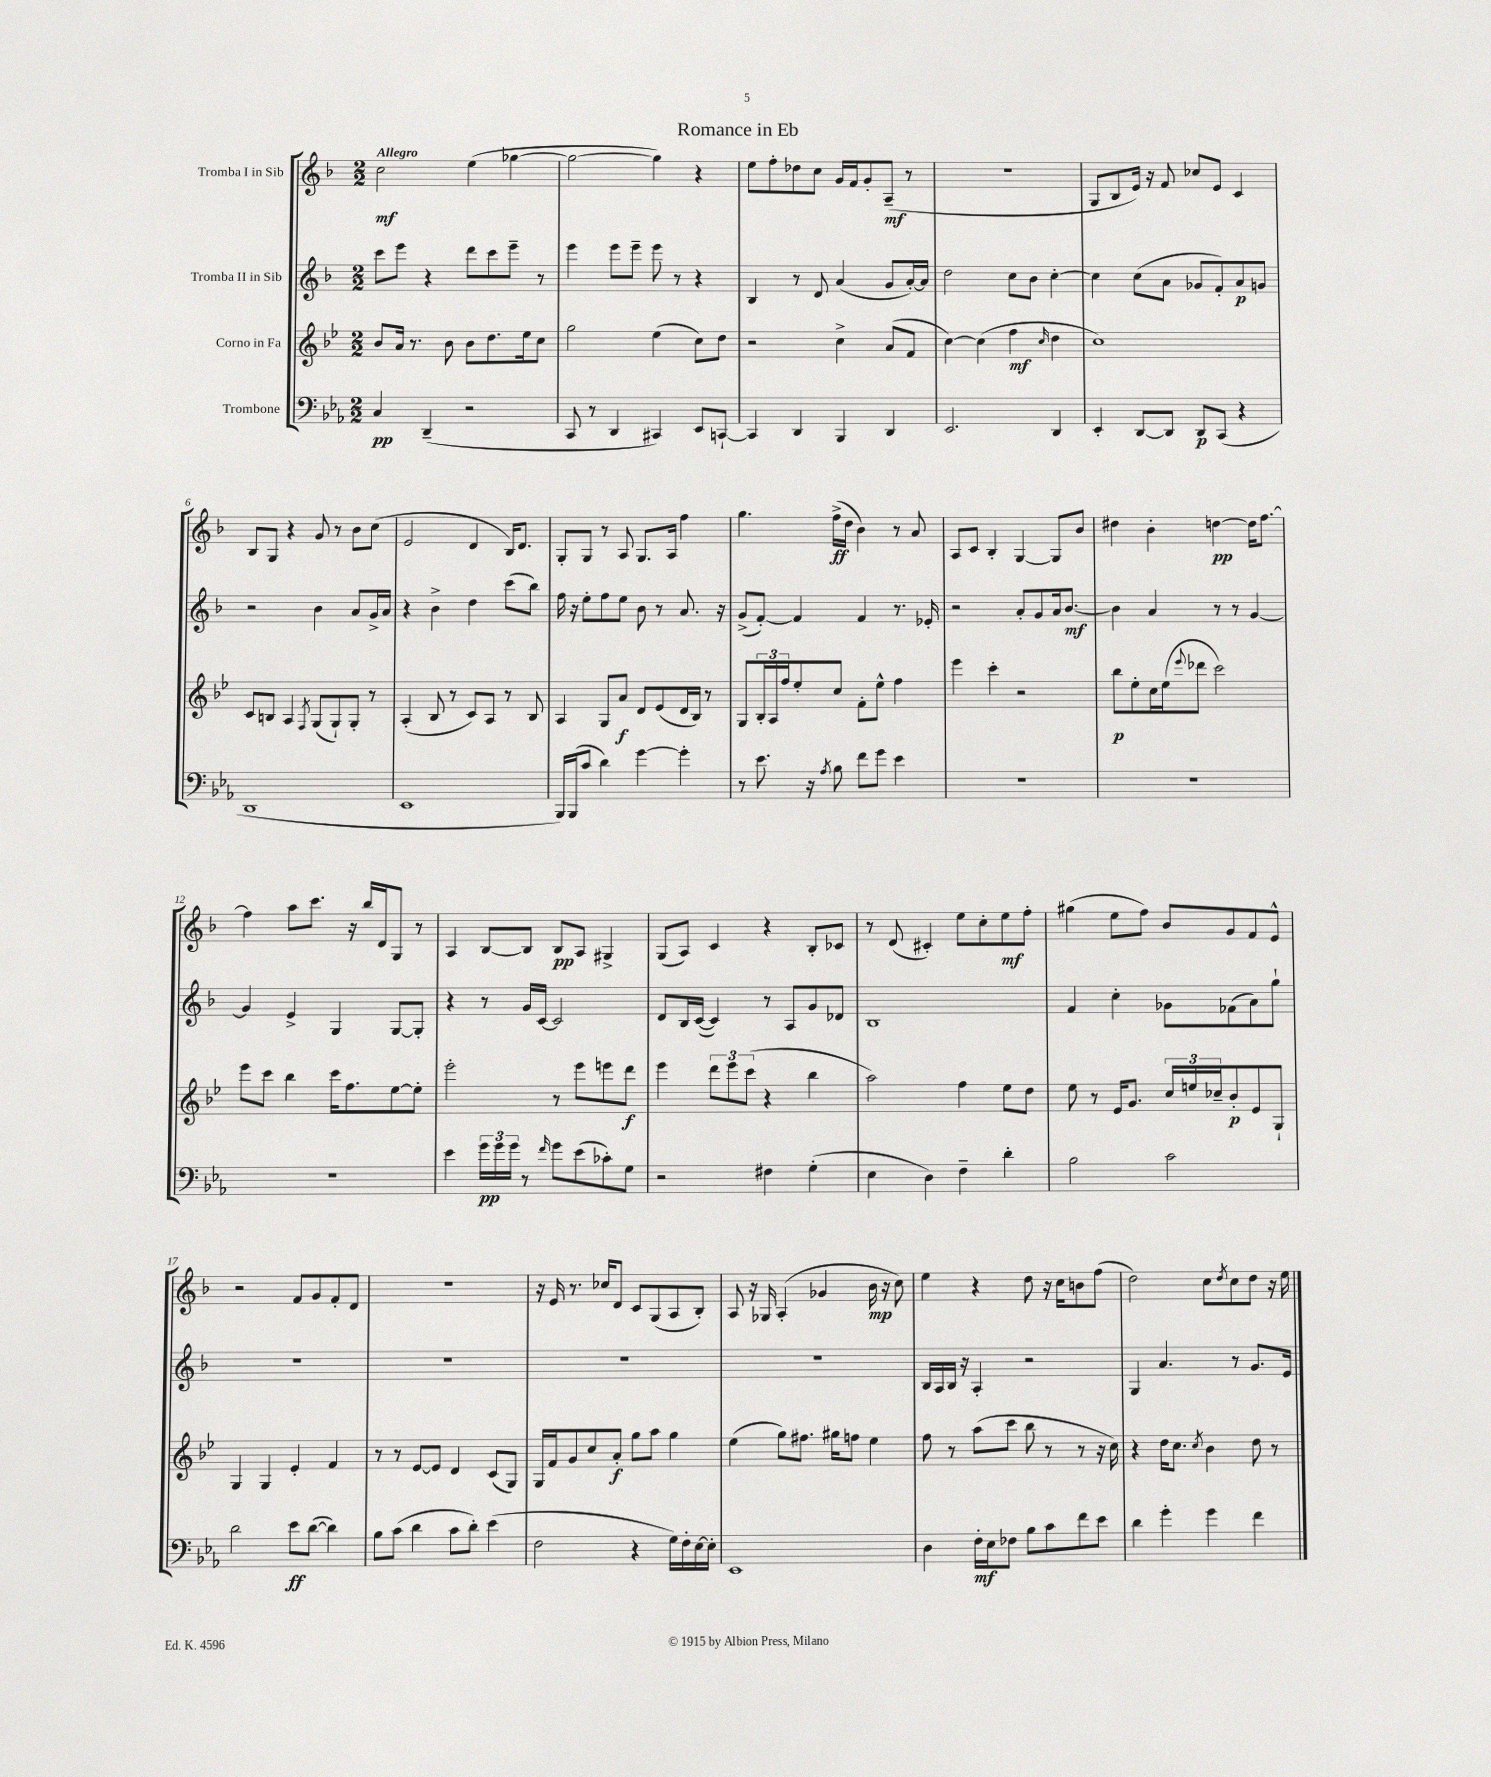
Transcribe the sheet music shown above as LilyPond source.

\header { title = "Romance in Eb" }
<<
\new StaffGroup <<
\new Staff = "s0" \with { instrumentName = "Tromba I in Sib" } {
    \clef treble \key f \major \numericTimeSignature \time 2/2 \tempo "Allegro"
    c''2\mf e''4( ges''4~ |
    ges''2~ ges''4) r4 |
    e''8 f''8-. des''8 c''8 g'16 f'16 g'8-. a8--\mf( r8 |
    R1 |
    g8 bes8 e'16) r16 f'8 ces''8 e'8 c'4 |
    bes8 g8 r4 g'8 r8 bes'8 c''8( |
    e'2 d'4 bes16) d'8. |
    g8-. g8 r8 a8 g8. a16 f''4 |
    g''4. f''16->\ff( d''16 bes'4) r8 a'8 |
    a8 c'8 bes4-. g4~ g8 bes'8 |
    dis''4 bes'4-. d''4~\pp d''16 f''8.~ |
    f''4 a''8 c'''8. r16 bes''16 d'16 g8 r8 |
    a4 bes8~ bes8 bes8\pp a8 gis4-> |
    g8( a8) c'4 r4 bes8-. ces'8 |
    r8 d'8( cis'4-.) e''8 c''8-. e''8\mf f''8-. |
    gis''4( e''8 f''8) bes'8 g'8 f'8 e'8-^ |
    r2 f'8 g'8 f'8-. d'8 |
    R1 |
    r16 e'16 r8. ces''16 d'8 c'8 g8( a8 bes8-.) |
    a8 r16 ges16 a4-.( ges'4 bes'16\mp r16 c''8) |
    e''4 r4 d''8 r16 c''16 b'8 f''8( |
    d''2) c''8 \acciaccatura { d''8 } c''8 d''8 r16 e''16 \bar "|." |
}
\new Staff = "s1" \with { instrumentName = "Tromba II in Sib" } {
    \clef treble \key f \major \numericTimeSignature \time 2/2
    c'''8 e'''8 r4 d'''8 c'''8 e'''8-- r8 |
    e'''4 e'''8 e'''8-- e'''8 r8 r4 |
    bes4 r8 d'8 a'4( g'8 a'16~-.) a'16 |
    d''2 c''8 bes'8 c''4~-. |
    c''4 c''8( a'8 ges'8 f'8-.) a'8\p g'8 |
    r2 bes'4 a'8 g'16-> a'16 |
    r4 bes'4-> d''4 c'''8( bes''8) |
    f''16 r16 e''8-. f''8 e''8 bes'8 r8 a'8. r16 |
    g'8->( f'8~-.) f'4 f'4 r8. ees'16-. |
    r2 a'8-. g'8 a'16 bes'8.~\mf |
    bes'4 a'4 r8 r8 g'4~ |
    g'4 e'4-> g4 g8~ g8-. |
    r4 r8 g'16 c'16~ c'2 |
    d'8 bes16 c'16~( c'4) r8 a8 g'8 des'8 |
    bes1 |
    f'4 c''4-. ges'8 fes'8( a'8) g''8-! |
    R1 |
    R1 |
    R1 |
    R1 |
    bes16 a16 bes16 r16 a4-. r2 |
    g4 a'4. r8 g'8. e'16 \bar "|." |
}
\new Staff = "s2" \with { instrumentName = "Corno in Fa" } {
    \clef treble \key bes \major \numericTimeSignature \time 2/2
    bes'8 a'16 r8. bes'8 bes'8 d''8. ees''16 c''8 |
    g''2 ees''4( c''8) d''8 |
    r2 c''4-> a'8( f'8 |
    c''4~) c''4( f''4\mf \grace { c''16 } d''4 |
    c''1) |
    c'8 b8 a4 \acciaccatura { f8 } g8( g8-!) g8-. r8 |
    a4-.( bes8 r8 c'8) a8 r8 bes8 |
    a4 g8 a'8\f d'8 ees'8( d'16 bes16) r8 |
    g8 \tuplet 3/2 { bes16-. a16 f''16 } ees''8-. c''8 f'8-. ees''8-^ f''4 |
    ees'''4 c'''4-. r2 |
    bes''8\p ees''8-. c''16 ees''16( \appoggiatura { ees'''8 } des'''8 c'''2) |
    ees'''8 c'''8 bes''4 c'''16 f''8. ees''8~ ees''8-. |
    ees'''2-. r8 ees'''8 e'''8 d'''8\f |
    ees'''4 \tuplet 3/2 { d'''8 ees'''8 c'''8( } r4 bes''4 |
    a''2) f''4 ees''8 d''8 |
    ees''8 r8 ees'16 g'8. \tuplet 3/2 { c''16 e''16 ces''16-- } bes'8-.\p ees'8 g8-! |
    g4 g4 ees'4-. f'4 |
    r8 r8 ees'8~ ees'8 d'4 c'8( g8) |
    g16 f'16 g'8 c''8 a'8-.\f g''8 a''8 g''4 |
    ees''4( g''8) fis''8. gis''16 f''8 ees''4 |
    f''8 r8 a''8( c'''8 bes''8 r8 r8 r16 c''16) |
    r4 d''16 c''8. \acciaccatura { c''8 } bes'4 d''8 r8 \bar "|." |
}
\new Staff = "s3" \with { instrumentName = "Trombone" } {
    \clef bass \key ees \major \numericTimeSignature \time 2/2
    c4\pp d,4--( r2 |
    c,8 r8 d,4 cis,4) ees,8 c,8~-! |
    c,4 d,4 bes,,4 d,4 |
    ees,2. d,4 |
    ees,4-. d,8~ d,8 d,8\p c,8( r4 |
    d,1 |
    ees,1 |
    bes,,16) bes,,16( c'8 d'4) g'4~ g'4-. |
    r8 ees'8. r16 \acciaccatura { aes8 } bes8 f'8 g'8 ees'4 |
    R1 |
    R1 |
    R1 |
    ees'4 \tuplet 3/2 { g'16\pp g'16 g'16 } r8 \grace { f'16 } g'8 ees'8( ces'8-.) g8 |
    r2 fis4 g4-.( |
    ees4 d4) f4-- d'4-. |
    bes2 c'2 |
    d'2 ees'8\ff d'8~( d'4) |
    bes8 c'8( d'4 c'8 d'8-.) ees'4( |
    f2 r4 g16) f16-. ees16~ ees16-. |
    ees,1 |
    d4 f16-.\mf ees16 fes8 bes8 c'8 f'8 ees'8 |
    d'4 g'4-. g'4 f'4 \bar "|." |
}
>>
>>
